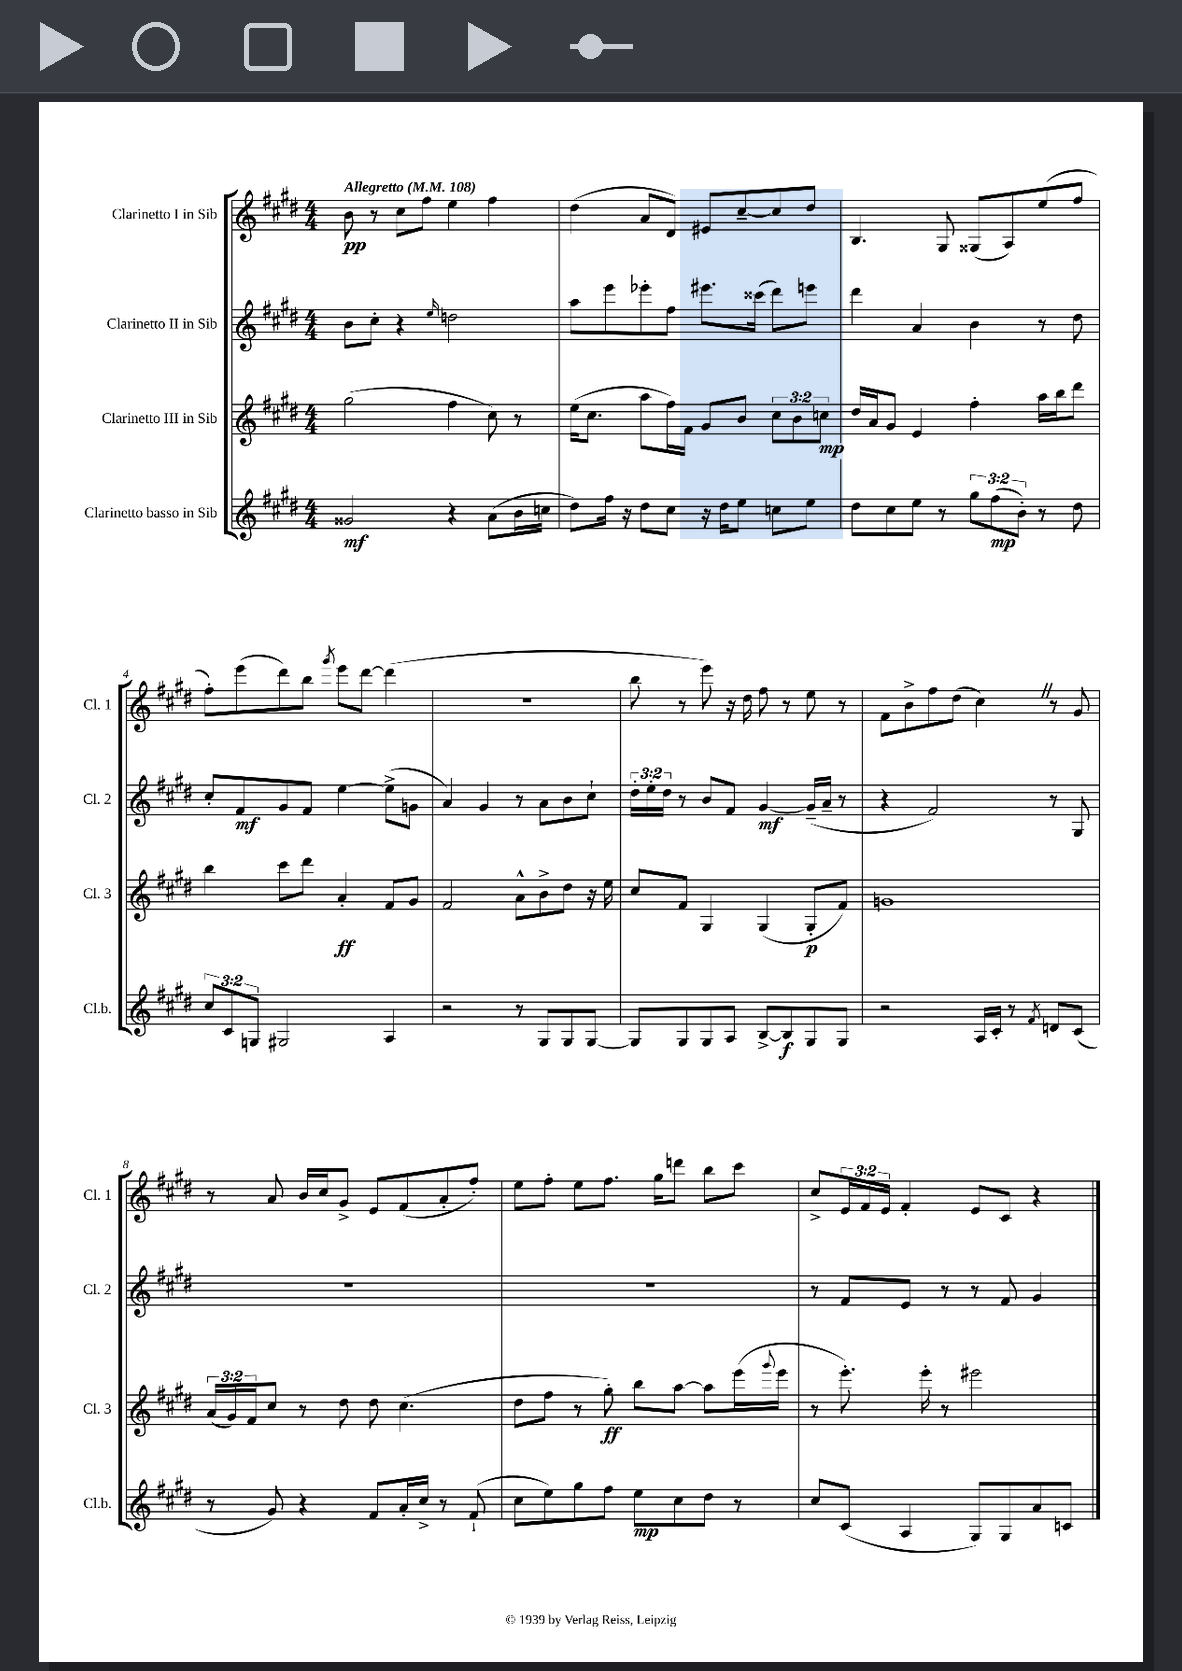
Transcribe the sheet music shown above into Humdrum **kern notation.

**kern	**kern	**kern	**kern
*staff4	*staff3	*staff2	*staff1
*clefG2	*clefG2	*clefG2	*clefG2
*k[f#c#g#d#]	*k[f#c#g#d#]	*k[f#c#g#d#]	*k[f#c#g#d#]
*M4/4	*M4/4	*M4/4	*M4/4
*MM108	*MM108	*MM108	*MM108
2g##	(2gg#	8b	8b
.	.	8cc#'	8r
.	.	4r	8cc#
.	.	.	8ff#
.	.	16qqee	.
4r	4ff#	2dd	4ee
(8a	8cc#)	.	4ff#
16b	8r	.	.
16cc	.	.	.
=	=	=	=
8dd#)	(16ee	8aa	(4dd#
.	8.cc#	.	.
16ff#	.	8eee	.
16r	.	.	.
8dd#	8aa	8eee-'	8a
8cc#	16ff#)	8ff#	8d#)
.	16f#	.	.
16r	8g#	8.eee#	8e#
16dd#	.	.	.
8ee	8b	.	[8cc#~
.	.	(16ccc##	.
8cc	12cc#	8ddd#)	8cc#]
.	12b	.	.
8ee	.	8eee	8dd#
.	12cc	.	.
=	=	=	=
8dd#	16dd#	4ddd#	4.B
.	16a	.	.
8cc#	8g#	.	.
8ee	4e	4a	.
8r	.	.	8G#
12gg#	4ff#'	4b	(8G##
(12ff#	.	.	.
.	.	.	8A)
12b')	.	.	.
8r	16aa	8r	(8ee
.	16bb	.	.
8dd#	8ddd#	8dd#	8ff#
=	=	=	=
12cc#	4bb	8cc#'	8ff#')
12c#	.	.	.
.	.	8f#	(8eee
12G	.	.	.
2G#	8ccc#	8g#	8ddd#)
.	8ddd#	8f#	8bb
.	.	.	8qggg#
.	4a'	[4ee	8eee
.	.	.	[8ddd#
4A	8f#	(8ee^]	(4ddd#]
.	8g#	8g	.
=	=	=	=
2r	2f#	4a)	1r
.	.	4g#	.
8r	8a^^	8r	.
8G#	8b^	8a	.
8G#	8dd#	8b	.
[8G#	16r	8cc#`	.
.	16ee	.	.
=	=	=	=
8G#]	8cc#	24dd#'	8bb
.	.	24ee'	.
.	.	24dd#	.
8G#	8f#	8r	8r
8G#	4G#	8b	8eee)
8A	.	8f#	16r
.	.	.	16dd#
[8B^	(4G#	[4g#	8ff#
8B]	.	.	8r
8G#	8G#'	(16g#~]	8ee
.	.	16a~	.
8G#	8f#)	8r	8r
=	=	=	=
2r	1g	4r	8f#
.	.	.	8b^
.	.	2f#)	8ff#
.	.	.	(8dd#
16A	.	.	4cc#)
16c#'	.	.	.
8r	.	.	.
8qf#	.	.	.
8d	.	8r	8r
(8c#	.	8G#	8g#
=	=	=	=
8r	(24a	1r	8r
.	24g#)	.	.
.	24f#	.	.
8g#)	8cc#	.	8a
4r	8r	.	16b
.	.	.	16cc#
.	8dd#	.	8g#^
8f#	8dd#	.	8e
16a'	(4.cc#	.	(8f#
16cc#^	.	.	.
8r	.	.	8a'
(8f#`	.	.	8ff#')
=	=	=	=
8cc#	8dd#	1r	8ee
8ee)	8ff#	.	8ff#'
8gg#	8r	.	8ee
8ff#	8gg#')	.	8.ff#
8ee	8bb	.	.
.	.	.	16gg#
8cc#	[8aa	.	8ddd
8dd#	8aa]	.	8bb
8r	(16eee	.	8ccc#
.	8qqggg#	.	.
.	16eee	.	.
=	=	=	=
8cc#	8r	8r	8cc#^
(8c#	8.eee')	8f#	24e
.	.	.	24f#
.	.	.	24e
4A	.	8e	4f#'
.	16eee'	.	.
.	8r	8r	.
8G#)	2eee#	8r	8e
8G#	.	8f#	8c#
8a	.	4g#	4r
8c	.	.	.
==	==	==	==
*-	*-	*-	*-
